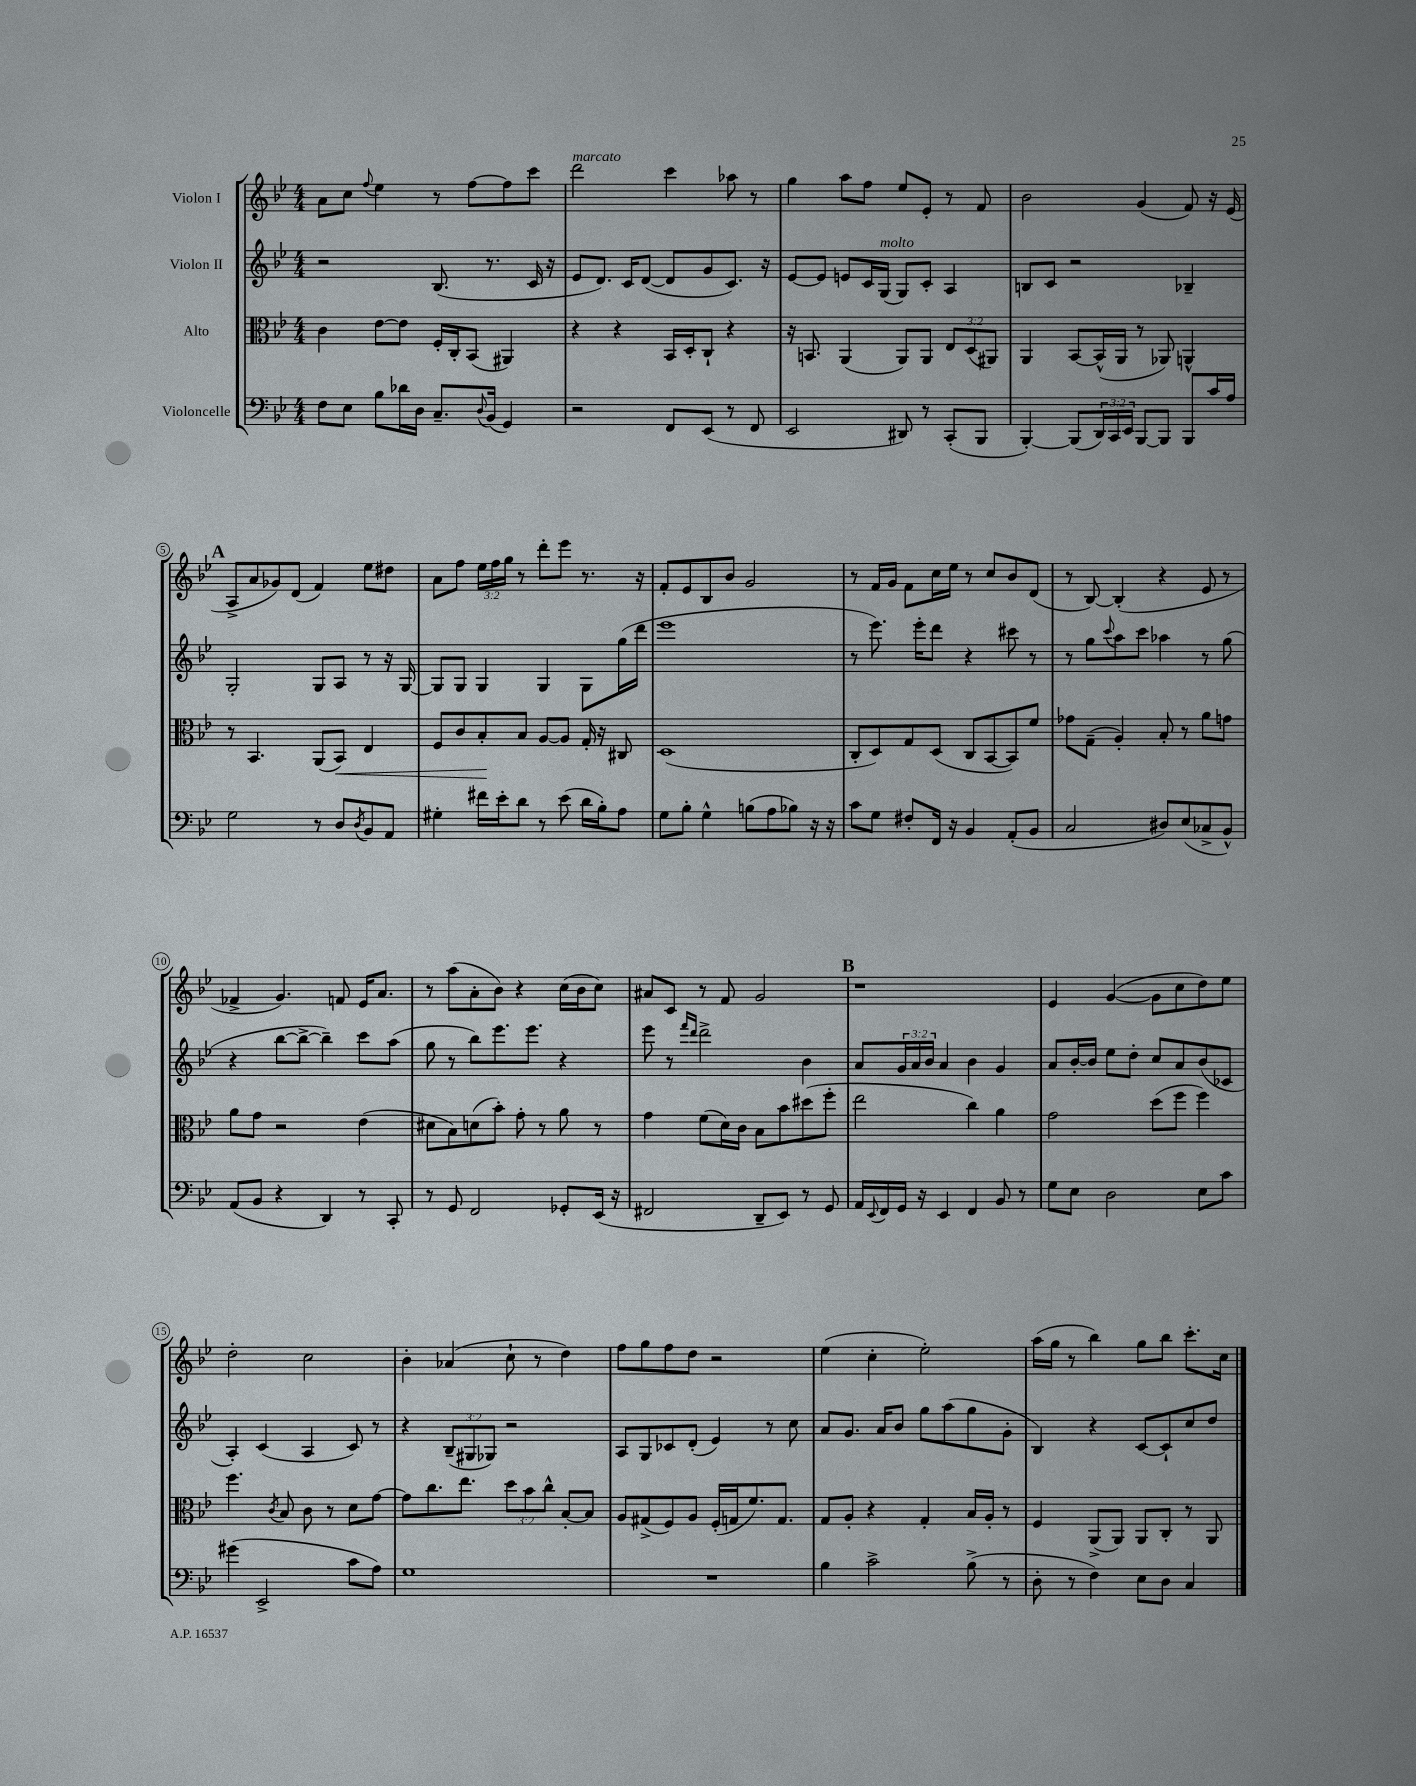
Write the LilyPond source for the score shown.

<<
\new StaffGroup <<
\new Staff = "s0" \with { instrumentName = "Violon I" } {
    \clef treble \key bes \major \numericTimeSignature \time 4/4 \override Staff.TupletNumber.text = #tuplet-number::calc-fraction-text
    a'8 c''8 \appoggiatura { f''8 } ees''4 r8 f''8~ f''8 c'''8 |
    d'''2^\markup { \italic "marcato" } c'''4 aes''8 r8 |
    g''4 a''8 f''8 ees''8 ees'8-. r8 f'8 |
    bes'2 g'4( f'8) r16 ees'16( |
    \mark \markup { \bold "A" } a8-> a'8 ges'8) d'8( f'4) ees''8 dis''8 |
    a'8 f''8 \tuplet 3/2 { ees''16 f''16 g''16 } r8 d'''8-. ees'''8 r8. r16 |
    f'8-. ees'8 bes8 bes'8 g'2 |
    r8 f'16 g'16 f'8 c''16 ees''16 r8 c''8 bes'8 d'8( |
    r8 bes8~) bes4-.( r4 ees'8 r8 |
    fes'4-> g'4.) f'8 ees'16 a'8. |
    r8 a''8( a'8-. bes'8) r4 c''16( bes'16 c''8) |
    ais'8 c'8 r8 f'8 g'2 |
    \mark \markup { \bold "B" } r1 |
    ees'4 g'4~( g'8 c''8 d''8) ees''8 |
    d''2-. c''2 |
    bes'4-. aes'4( c''8-! r8 d''4) |
    f''8 g''8 f''8 d''8 r2 |
    ees''4( c''4-. ees''2-.) |
    a''16( g''16 r8 bes''4) g''8 bes''8 c'''8.-. c''16 \bar "|." |
}
\new Staff = "s1" \with { instrumentName = "Violon II" } {
    \clef treble \key bes \major \numericTimeSignature \time 4/4 \override Staff.TupletNumber.text = #tuplet-number::calc-fraction-text
    r2 bes8.( r8. c'16 r16 |
    ees'8 d'8.) c'16 d'8~( d'8 g'8 c'8.) r16 |
    ees'8~ ees'8 e'8 c'16 g16^\markup { \italic "molto" }( g8) c'8-. a4 |
    b8 c'8 r2 bes4-- |
    \mark \markup { \bold "A" } g2-. g8 a8 r8 r16 g16~ |
    g8 g8 g4 g4 g8 g''16( d'''16 |
    ees'''1 |
    r8 ees'''8.) ees'''16-. d'''8 r4 cis'''8 r8 |
    r8 g''8 \appoggiatura { c'''8 } a''8 c'''8 aes''4 r8 g''8( |
    r4 bes''8~ bes''8~-> bes''4--) c'''8 a''8( |
    g''8 r8 bes''8) ees'''8. ees'''8. r4 |
    ees'''8 r8 \grace { f'''16 d'''16 } d'''2-> bes'4 |
    \mark \markup { \bold "B" } a'8 \tuplet 3/2 { g'16 a'16 bes'16 } a'4 bes'4 g'4 |
    a'8 bes'16~-. bes'16 ees''8 d''8-. c''8 a'8 bes'8( ces'8 |
    a4-.) c'4( a4 c'8) r8 |
    r4 \tuplet 3/2 { bes8--( gis8 ges8) } r2 |
    a8 g8 ces'8 d'8-.( ees'4) r8 c''8 |
    a'8 g'8. a'16 bes'8 g''8 a''8( g''8 g'8-. |
    bes4) r4 c'8~ c'8-! c''8 d''8 \bar "|." |
}
\new Staff = "s2" \with { instrumentName = "Alto" } {
    \clef alto \key bes \major \numericTimeSignature \time 4/4 \override Staff.TupletNumber.text = #tuplet-number::calc-fraction-text
    c'4 ees'8~ ees'8 f16-. c16-. bes,8( ais,4) |
    r4 r4 bes,16 d16-. c8-! r4 |
    r16 b,8. a,4( a,8) a,8 \tuplet 3/2 { ees8 d8( ais,8) } |
    a,4 bes,8~ bes,16-^( a,16 r8 aes,8) a,4-^ |
    \mark \markup { \bold "A" } r8 bes,4. a,8( bes,8\<) ees4 |
    f8 c'8 bes8-.\! bes8 a8~ a8 g16-. r16 cis8 |
    d1( |
    c8-. d8) g8 d8( c8 bes,8~ bes,8) f'8 |
    ges'8 g8--( a4-.) bes8-. r8 a'8 g'8 |
    a'8 g'8 r2 ees'4( |
    dis'8 bes8) d'8( bes'8-.) g'8-. r8 a'8 r8 |
    g'4 f'8( d'16) c'16 bes8 bes'8 dis''8( f''8-. |
    \mark \markup { \bold "B" } ees''2 c''4) a'4 |
    g'2 d''8( f''8 f''4) |
    f''4. \acciaccatura { c'8 } bes8 c'8 r8 d'8 g'8~ |
    g'8 c''8. ees''8. \tuplet 3/2 { d''8 bes'8 c''8-^ } bes8~-. bes8 |
    a8 gis8->( f8) a8 f16-.( g16 f'8.) g8. |
    g8 a8-. r4 g4-. bes16 a16-. r8 |
    f4 a,8->( a,8) a,8 c8-. r8 a,8 \bar "|." |
}
\new Staff = "s3" \with { instrumentName = "Violoncelle" } {
    \clef bass \key bes \major \numericTimeSignature \time 4/4 \override Staff.TupletNumber.text = #tuplet-number::calc-fraction-text
    f8 ees8 bes8 des'16 d16 c8.-- \appoggiatura { d8 } bes,16( g,4) |
    r2 f,8 ees,8( r8 f,8 |
    ees,2 dis,8) r8 c,8-.( bes,,8 |
    bes,,4~-.) bes,,8( \tuplet 3/2 { d,16) c,16 ees,16 } bes,,8~ bes,,8 bes,,8 c'16 a16 |
    \mark \markup { \bold "A" } g2 r8 d8 \acciaccatura { d8 } bes,8 a,8 |
    gis4-. fis'16 ees'16-. d'8 r8 ees'8( d'16 bes16-.) a8 |
    g8 bes8-. g4-^ b8( a8 bes8) r16 r16 |
    c'8 g8 fis8-. f,16 r16 bes,4 a,8-.( bes,8 |
    c2 dis8) ees8( ces8-> bes,8-^) |
    a,8( bes,8 r4 d,4) r8 c,8-. |
    r8 g,8 f,2 ges,8-. ees,16( r16 |
    fis,2 d,8-- ees,8) r8 g,8 |
    \mark \markup { \bold "B" } a,16 \appoggiatura { ees,8 } f,16 g,16 r16 ees,4 f,4 bes,8 r8 |
    g8 ees8 d2 ees8 c'8 |
    gis'4( ees,2-> c'8 a8) |
    g1 |
    R1 |
    bes4 c'2-> bes8->( r8 |
    d8-. r8 f4) ees8 d8 c4 \bar "|." |
}
>>
>>
\layout { \context { \Score \override BarNumber.stencil = #(make-stencil-circler 0.1 0.3 ly:text-interface::print) } }
